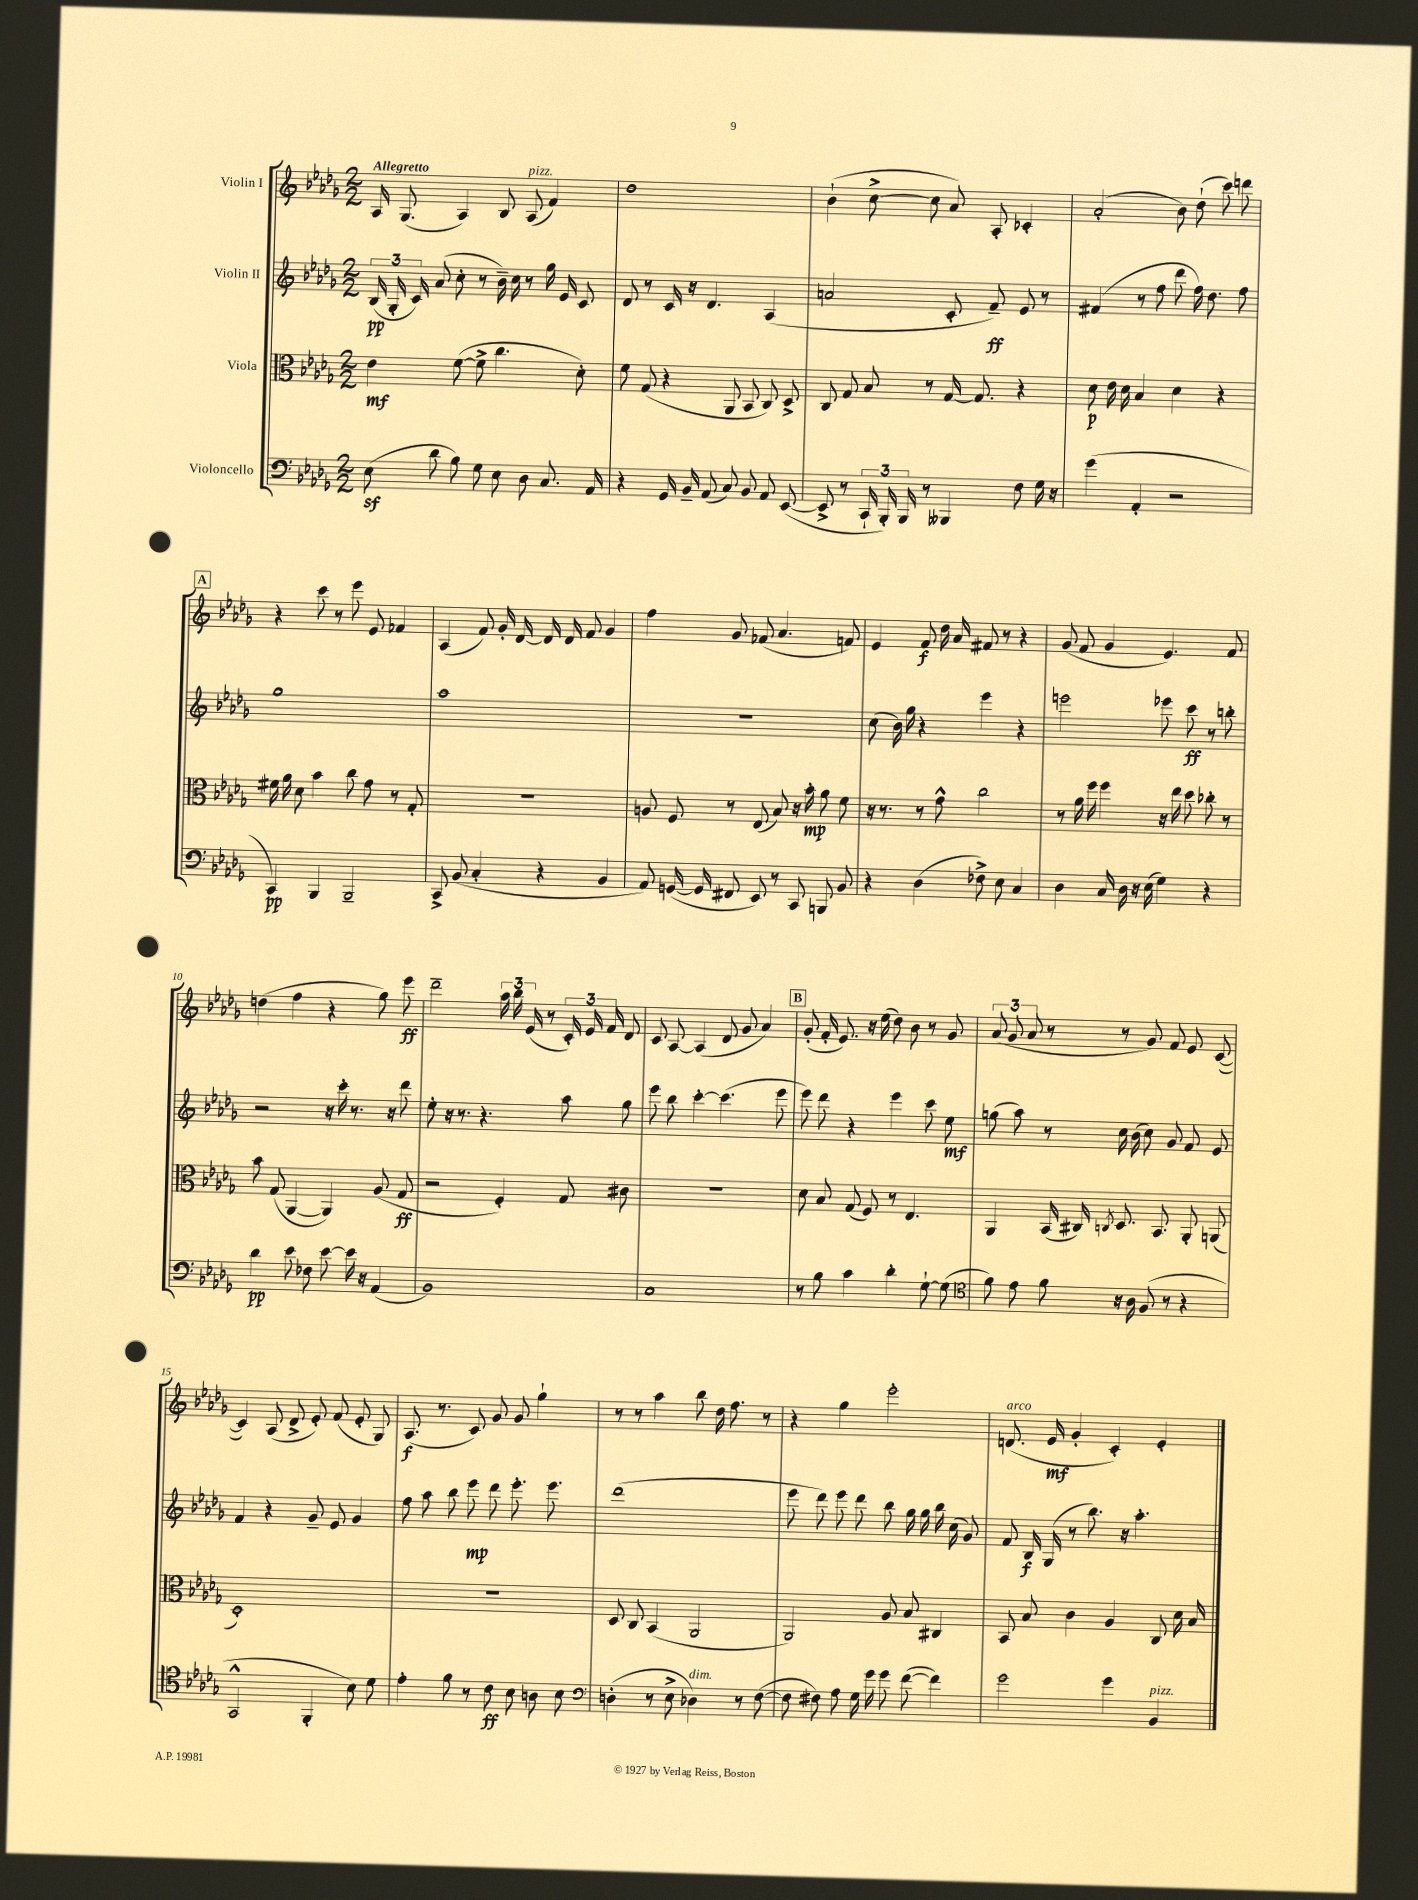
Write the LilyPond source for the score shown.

<<
\new StaffGroup <<
\new Staff = "s0" \with { instrumentName = "Violin I" } {
    \clef treble \key des \major \numericTimeSignature \time 2/2 \tempo "Allegretto"
    \autoBeamOff aes16 ges8.( aes4) bes8 aes8^\markup { \italic "pizz." }( f'4) |
    des''1 |
    bes'4-!( c''8~-> c''8 aes'8) aes8-. ces'4-. |
    aes'2-.( bes'8) des''8-!( c'''8) d'''8 |
    \mark \markup { \box "A" } r4 c'''8 r8 ees'''8 ees'8 fes'4 |
    aes4( f'8) ges'16-. des'16~ des'16 des'16 f'8 ges'4 |
    f''4 ges'8 fes'8( aes'4. f'8) |
    ees'4 f'8\f des''16 aes'16 fis'8 r8 r4 |
    ges'8( f'8 ges'4 ees'4.) f'8 |
    d''4( f''4 r4 ges''8) ees'''8\ff |
    des'''2-- \tuplet 3/2 { aes''16 bes''16 ees'16( } r8 \tuplet 3/2 { c'16-.) ees'16 f'16 } des'8 |
    c'8 aes8~ aes4( des'8 ges'8 aes'4) |
    \mark \markup { \box "B" } ges'8-.( f'16-. ees'8.) r16 ees''16( des''8) bes'8 r8 ges'8 |
    \tuplet 3/2 { aes'8( ges'8 aes'8 } r8 r8 ges'8) f'8 ees'8 c'8~( |
    c'4) aes8( des'8-> ees'8-.) f'8( ees'8-. ges8) |
    aes8.\f( r8. c'8) ges'8 ges'8 ges''4-! |
    r8 r8 aes''4 bes''8 des''16 f''8. r8 |
    r4 ges''4 ees'''2-. |
    d'8.^\markup { \italic "arco" }( ees'16\mf ges'4-. c'4-.) ees'4-. \bar "|." |
}
\new Staff = "s1" \with { instrumentName = "Violin II" } {
    \clef treble \key des \major \numericTimeSignature \time 2/2
    \autoBeamOff \tuplet 3/2 { bes16\pp( ges16-. c'16) } aes'8( c''8-. r8 bes'16--) c''16 r8 ges''16 ees'16 c'8 |
    des'8 r8 c'16 r16 des'4. aes4( |
    a'2 c'8-. f'8--\ff) ees'8 r8 |
    fis'4( r8 f''8 des'''8 f''16) des''8. f''8 |
    \mark \markup { \box "A" } ges''1 |
    aes''1 |
    R1 |
    c''8( bes'16) ges''16 r4 ees'''4 r4 |
    e'''2 ees'''8 c'''8\ff r8 b''8-. |
    r2 r16 c'''16-. r8. r16 des'''8 |
    ees''8-. r16 r8. r4. aes''8 ges''8 |
    ees'''8 bes''8 c'''4~-. c'''4.( ees'''8 |
    \mark \markup { \box "B" } ees'''8) des'''8 r4 ees'''4 c'''8 ees''8\mf |
    g''8( aes''8) r8 c''16 bes'16( c''8) ges'8 f'8 ees'8 |
    f'4 r4 ges'8-- ees'8 ges'4 |
    f''8 aes''8 bes''8 ees'''8\mp des'''8 ees'''8.-. ees'''8. |
    des'''1( |
    ees'''8 des'''8) ees'''8 des'''8 bes''8 ges''16 ges''16 bes''16 c''16( ges'8) |
    f'8 bes16\f ges16( r8 bes''8.) r16 aes''4.-. \bar "|." |
}
\new Staff = "s2" \with { instrumentName = "Viola" } {
    \clef alto \key des \major \numericTimeSignature \time 2/2
    \autoBeamOff ees'4\mf f'8~( f'8-> c''4. des'8-.) |
    f'8 ges8( r4 aes,8 bes,8 c8) des8-> |
    c8 ges8 bes8 r8 ges16~ ges8. r4 |
    des'8\p ees'16 des'16 bes4 des'4 r4 |
    \mark \markup { \box "A" } fis'16 aes'16 des'8 bes'4 c''8 ges'8 r8 ges8-. |
    r1 |
    a8 f8 r8 ees8( bes8) r16 bes'16-.\mp aes'8 f'8 |
    r16 r8. r8 ges'8-^ c''2 |
    r8 aes'16 f''16 f''4 r16 ees''16 des''8 ces''8-. r8 |
    bes'8 ges8( aes,4~ aes,4) aes8( ges8\ff |
    r2 f4-.) ges8 cis'8 |
    R1 |
    \mark \markup { \box "B" } des'8 bes8 ges8( f8) r8 ees4. |
    aes,4 bes,16( cis16) \acciaccatura { c8 } des8. bes,8. aes,8-. a,8( |
    des1-.) |
    R1 |
    des8 c8 bes,4( aes,2 |
    aes,2) aes8 bes8 cis4 |
    bes,8 bes8 c'4 aes4 c8 des'16 bes16 \bar "|." |
}
\new Staff = "s3" \with { instrumentName = "Violoncello" } {
    \clef bass \key des \major \numericTimeSignature \time 2/2
    \autoBeamOff ees8\sf( des'8 bes8) ges8 ees8 des8 c8. aes,16 |
    r4 ges,16 bes,16-- aes,8( c8) bes,8 aes,8 ees,8~( |
    ees,8-> r8 \tuplet 3/2 { c,16-! bes,,16-.) bes,,16 } r8 beses,,4 f8 ges16 r16 |
    ges'4( aes,4-. r2 |
    \mark \markup { \box "A" } c,4\pp) bes,,4 bes,,2-- |
    c,8-> bes,8( c4-. r4 bes,4 |
    aes,8) g,16~( g,16 fis,8 ees,8) r8 c,8 b,,8 bes,8 |
    r4 des4( fes8->) ees8 c4 |
    des4 c16 des16 r16 ees16( ges4) r4 |
    des'4\pp ees'8 fes8 ees'8~ ees'16 r16 aes,4( |
    bes,1) |
    c1 |
    \mark \markup { \box "B" } r8 bes8 c'4 des'4-. ges8~-! ges8( |
    \clef tenor f'8) ees'8 f'8 r16 aes16 f8( r8 r4 |
    ges,2-^ f,4-. bes8) des'8 |
    ees'4-. f'8 r8 c'8\ff bes8 a8 bes8 |
    \clef bass d4-.( r8 ees8-> des4^\markup { \italic "dim." }) r8 f8~( |
    f8 fis8) aes8 ges16 ges'16 ges'8 f'8~( f'4) |
    ges'2 ges'4 bes,4^\markup { \italic "pizz." } \bar "|." |
}
>>
>>
